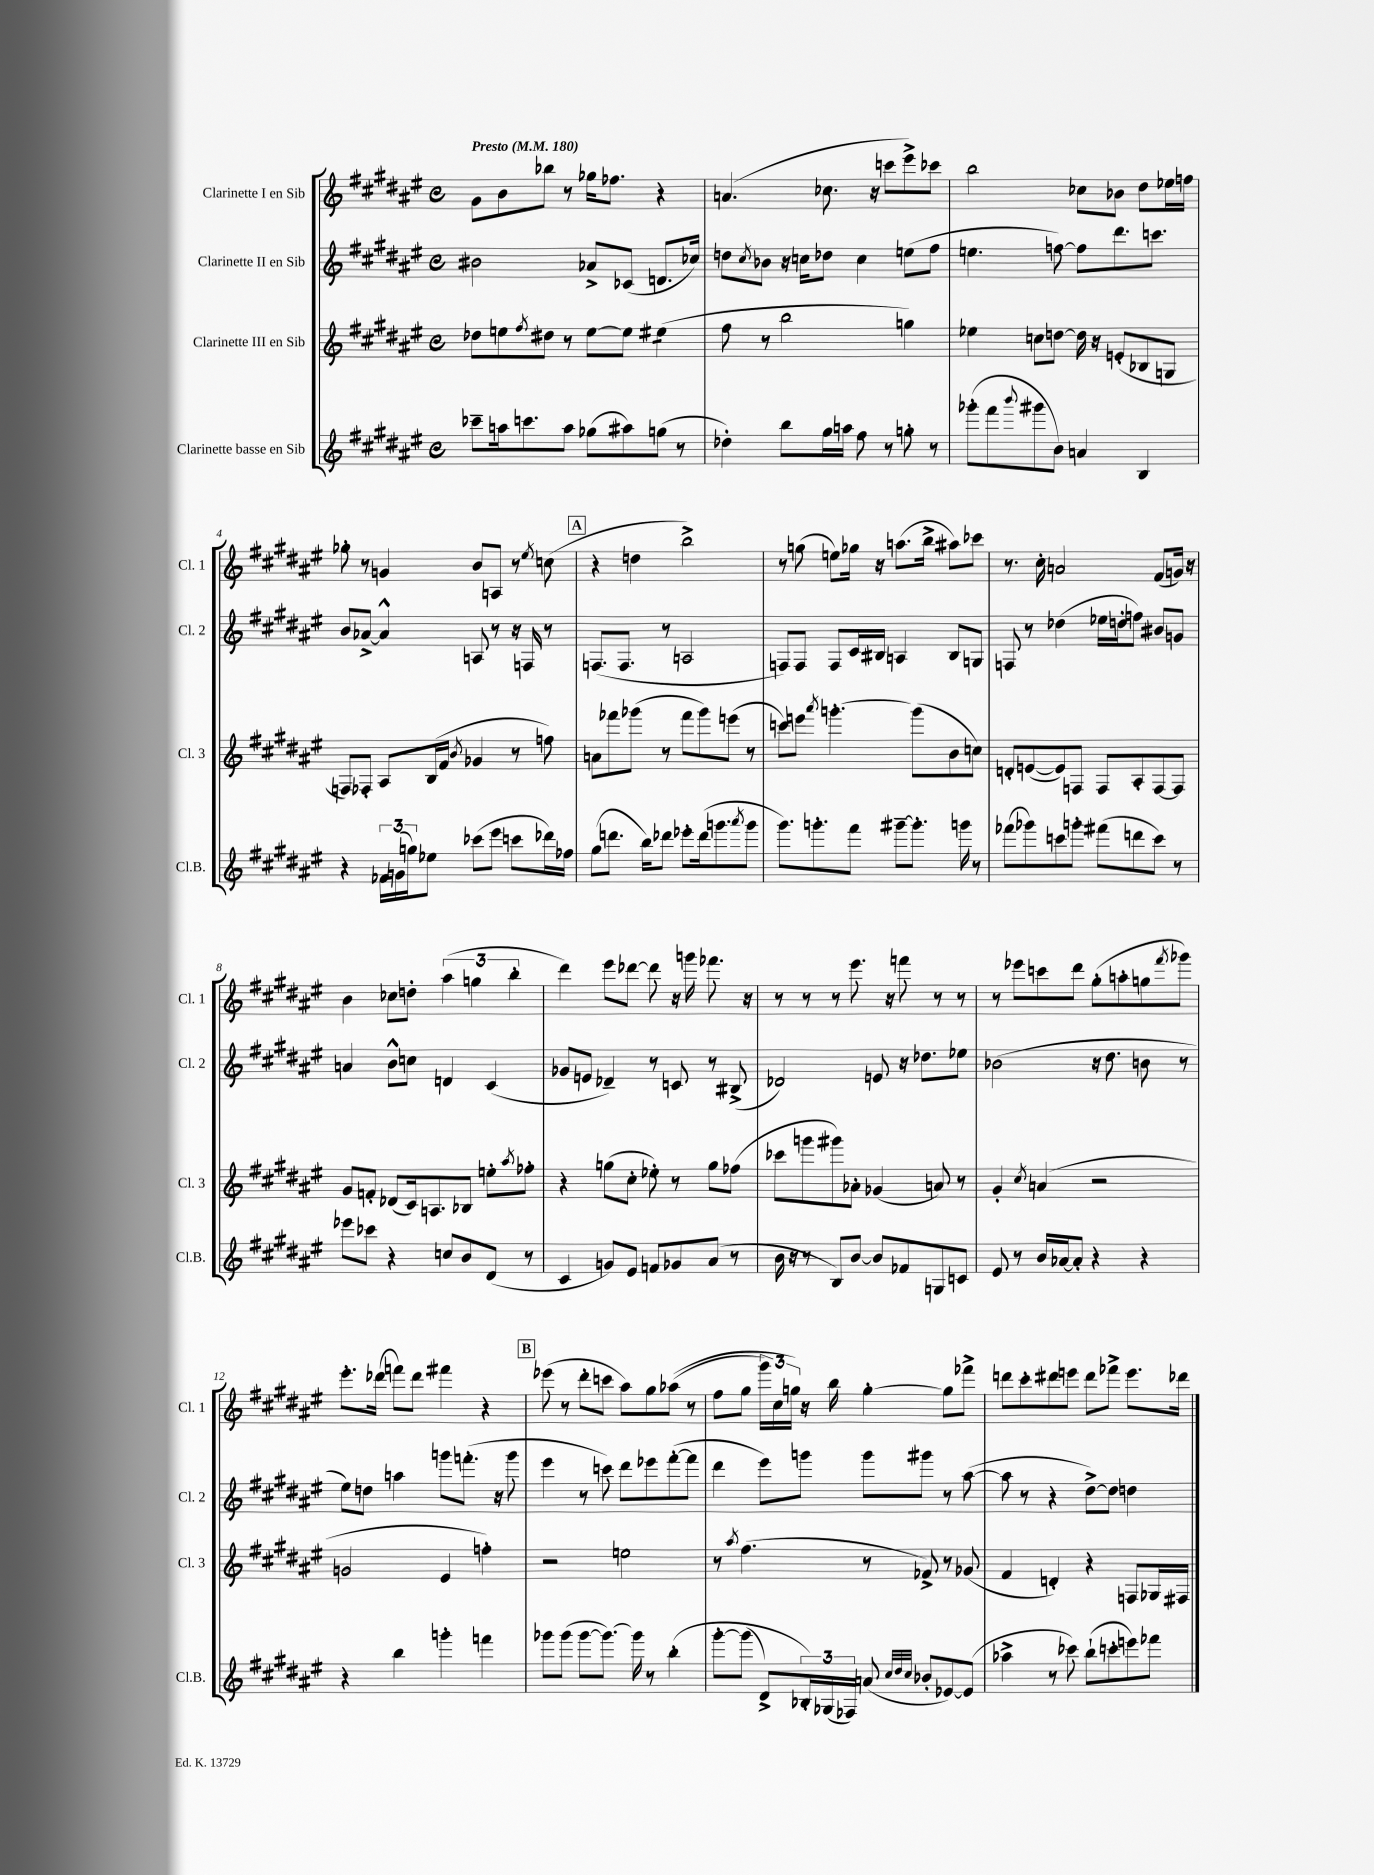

**kern	**kern	**kern	**kern
*staff4	*staff3	*staff2	*staff1
*clefG2	*clefG2	*clefG2	*clefG2
*k[f#c#g#d#a#e#]	*k[f#c#g#d#a#e#]	*k[f#c#g#d#a#e#]	*k[f#c#g#d#a#e#]
*M4/4	*M4/4	*M4/4	*M4/4
*met(c)	*met(c)	*met(c)	*met(c)
*MM180	*MM180	*MM180	*MM180
8ccc-~	8dd-	2b#	8g#
16aa	8ee	.	8b
8.ccc	.	.	.
.	8qff#	.	.
.	8dd#	.	8bb-
8aa	8r	.	8r
(8gg-	[8ee	8a-^	16gg-
.	.	.	8.ff-
8aa#)	8ee]	(8c-	.
(8gg	(4ee#	8.d	4r
8r	.	.	.
.	.	16cc-)	.
=	=	=	=
4dd-')	8ff#	8dd	(4.a
.	.	8qcc#	.
.	8r	8b-	.
8bb	2bb	16r	.
.	.	16cc	.
16gg#	.	8dd-	8.cc-
16aa	.	.	.
8ff#	.	4cc	.
.	.	.	16r
8r	.	.	8ccc
8gg'	4gg)	(8ee	8eee#^)
8r	.	8ff#	8ccc-
=	=	=	=
(8ggg-'	4ee-	4.ee	2bb
8fff#	.	.	.
8qqbbb	.	.	.
8ggg#	8cc	.	.
8b)	[8dd	[8ff)	.
4a	16dd]	8ff]	8cc-
.	16r	.	.
.	(8e'	8.ddd#	8b-
4B	8B-	.	8dd#
.	.	8.ccc	.
.	8G	.	16ee-
.	.	.	16ff
=	=	=	=
4r	8F)	8b	8gg-'
.	8F-'	[8a-^	8r
24f-	8A#	4a-^^]	4g
(24g	.	.	.
24gg)	.	.	.
8ee-	(16B	.	.
.	16f#	.	.
.	8qb	.	.
(8ccc-	4g-	8A	8b
8eee#	.	8r	8A
8ccc	8r	16r	8r
.	.	16F	.
.	.	.	8qee#
16ddd-)	8ff)	8r	(8cc
16ff-	.	.	.
=	=	=	=
(8gg#	8a	(8.F	4r
8.ddd	8fff-	.	.
.	.	8.F	.
.	(8ggg-	.	4dd
16bb)	.	.	.
8ddd-	8r	8r	.
8eee-'	8fff-	2A	2bb^)
(16ddd-	8ggg-)	.	.
8.ggg	.	.	.
.	(8eee	.	.
8qaaa#	.	.	.
8ggg	8r	.	.
=	=	=	=
8.ggg#)	8ccc)	8F)	8r
.	8eee	8F	(8gg
8.ggg'	.	.	.
.	8qaaa#	.	.
.	[4.ggg'	8F	8ee)
8fff#	.	16c#	16gg-
.	.	16B#	16r
[8ggg#~	.	4A	(8.aa
8.ggg#']	(8ggg]	.	.
.	.	.	16bb^
.	8b	8B#	8aa#)
16ggg	.	.	.
8r	8cc)	8G	8ccc-
=	=	=	=
(8fff-	8d'	8F	8.r
8ggg-)	([8e	8r	.
.	.	.	16cc#'
8ccc	8e])	(4dd-	2a
8ggg'	8F	.	.
(8fff#	8F	16ee-	.
.	.	16dd'	.
8ddd	8A#'	8ff)	.
8ccc)	[8F	8b#	(8f#
8r	8F]	8g	16g)
.	.	.	16r
=	=	=	=
8eee-	8g#	4a	4b
8ccc-	8f'	.	.
4r	(8d-	8b^^	8cc-
.	16c#)	8cc	8dd'
.	8.A	.	.
8cc	.	4d	(6aa#
8b	8B-	.	.
.	.	.	6gg
(8d#	8ee'	(4c#	.
.	.	.	6bb'
.	8qaa#	.	.
8r	8ff-'	.	.
=	=	=	=
4c#	4r	8g-	4ddd#)
.	.	8e	.
8g)	(8gg	4d-~)	8eee#
8e#	8cc#'	.	[8ddd-
8f	8ee-')	8r	8ddd-]
8g-	8r	8c	16r
.	.	.	16ggg
(8a#	8gg	8r	8.fff-
8r	(8ff-	(8B#^	.
.	.	.	16r
=	=	=	=
16b	8ccc-	2d-)	8r
16r	.	.	.
8r	8ggg	.	8r
8B)	8ggg#)	.	8r
[8b	8a-'	.	8.eee#
8b]	(4g-	8e	.
.	.	.	16r
8f-	.	16r	8fff
.	.	8.dd-	.
8G	8a)	.	8r
8c	8r	8ee-	8r
=	=	=	=
8e#	4g#'	(2b-	8r
8r	.	.	8eee-
.	8qcc#	.	.
16b	(4a	.	8ccc
[16a-	.	.	.
8a-']	.	.	8ddd#
4r	2r	16r	(8gg#'
.	.	8.dd#	.
.	.	.	8aa'
4r	.	8b	8gg
.	.	.	8qfff#
.	.	8r	8ggg-)
=	=	=	=
4r	2g	8ee#)	8.eee#'
.	.	8dd	.
.	.	.	(16ddd-
4bb	.	4aa	8fff)
.	.	.	8ddd-
4ggg'	4e#	8ggg	4fff#
.	.	(8.fff'	.
4fff	4ff')	.	4r
.	.	16r	.
.	.	8ggg	.
=	=	=	=
8ggg-	2r	4eee#	(8eee-
(8ggg-	.	.	8r
[8ggg-	.	8r	8ddd#'
8.ggg-_)	.	8ccc)	8ccc
.	2ee	8ddd#	8aa#)
16ggg-]	.	.	.
8r	.	8eee-	8gg#
&(4bb'	.	([8fff#'	&((8aa-
.	.	8fff#]	8r
=	=	=	=
[8ggg#'	8r	4ddd#	8ff#
.	8qaa#	.	.
(8ggg#]	(4.ff#	.	8gg#
8d#^)	.	8eee#)	24ggg#)
.	.	.	24cc#
.	.	.	24gg&)
24B-'&)	.	8ggg	16r
(24G-	.	.	.
.	.	.	16bb
24F-)	.	.	.
(8a	8r	8ggg	[4gg'
32qqcc#	.	.	.
32qqdd#	.	.	.
32qqcc#	.	.	.
8b-'	8f-^)	8ggg#	.
[8e-)	8r	8r	8gg]
(8e-]	(8g-	([8aa#	8fff-^
=	=	=	=
4aa-^	4f#	8aa#]	8ddd
.	.	8r	8ccc#'
8r	4d')	4r	8ddd#
8ccc-)	.	.	8eee
(8bb`	4r	[8dd#^)	8ddd#
8ccc'	.	8dd#]	8fff-^
8eee)	8F	4dd	8.eee
8fff-	16G-	.	.
.	16F#	.	16ddd-
==	==	==	==
*-	*-	*-	*-
